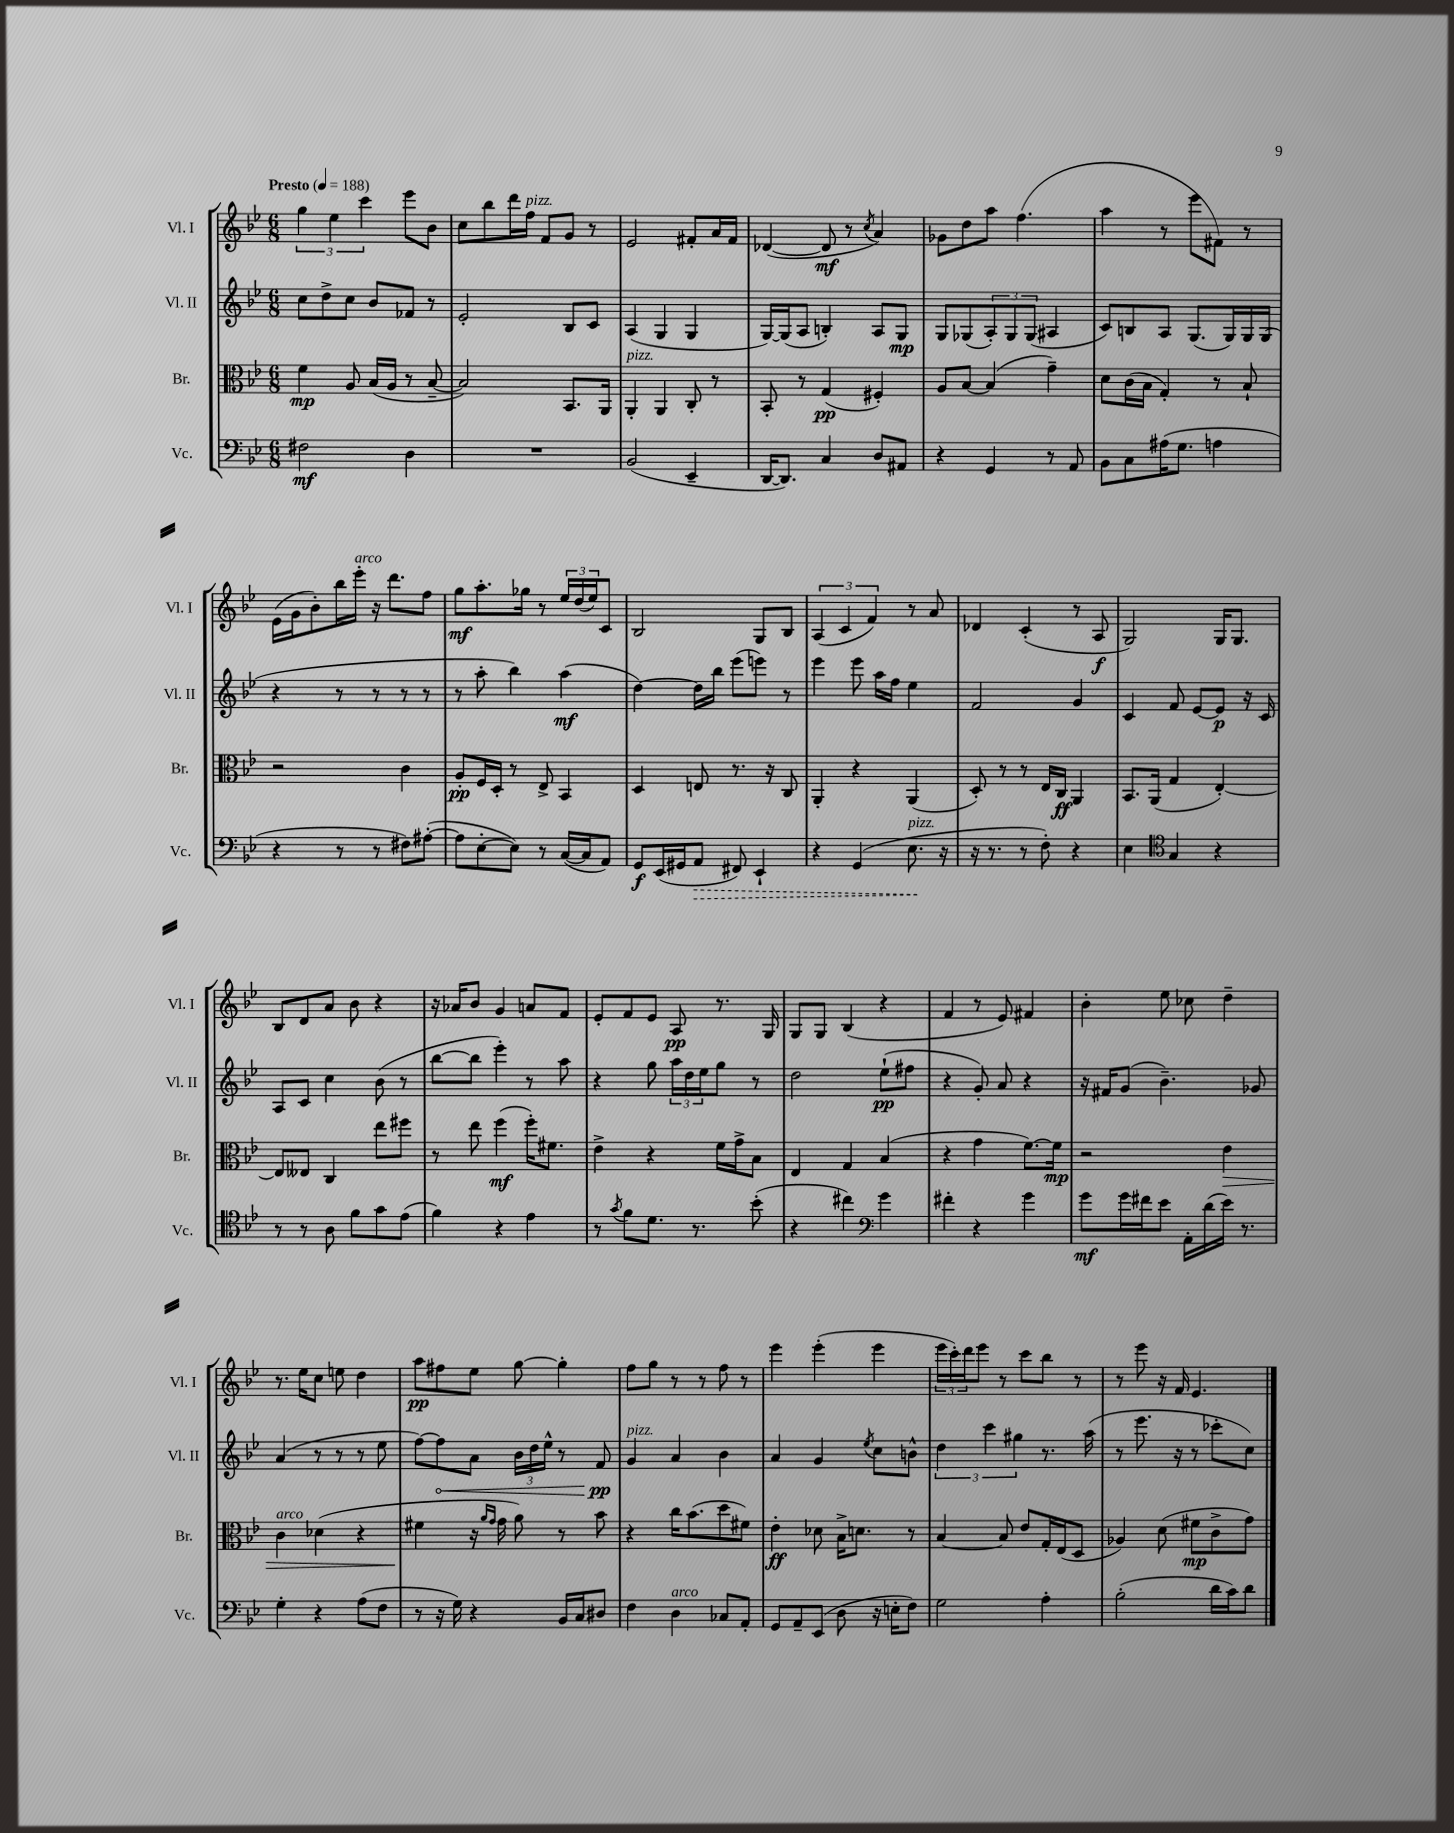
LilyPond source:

<<
\new StaffGroup <<
\new Staff = "s0" \with { instrumentName = "Vl. I" shortInstrumentName = "Vl. I" } {
    \clef treble \key bes \major \numericTimeSignature \time 6/8 \tempo "Presto" 4 = 188
    \tuplet 3/2 { g''4 ees''4 c'''4 } ees'''8 bes'8 |
    c''8 bes''8 d'''16 f''16^\markup { \italic "pizz." } f'8 g'8 r8 |
    ees'2 fis'8-. a'16 fis'16 |
    des'4~( des'8\mf r8 \acciaccatura { c''8 } a'4) |
    ges'8 d''8 a''8 f''4.( |
    a''4 r8 ees'''8 fis'8) r8 |
    ees'16( g'16 bes'8-.) bes''16 ees'''16-.^\markup { \italic "arco" } r16 d'''8. f''8 |
    g''8\mf a''8.-. ges''16 r8 \tuplet 3/2 { ees''16 d''16( ees''16) } c'8 |
    bes2 g8 bes8 |
    \tuplet 3/2 { a4( c'4 f'4) } r8 a'8 |
    des'4 c'4-.( r8 a8\f |
    g2) g16 g8. |
    bes8 d'8 a'8 bes'8 r4 |
    r16 aes'16 bes'8 g'4 a'8 f'8 |
    ees'8-. f'8 ees'8 a8\pp r8. g16 |
    g8 g8 bes4( r4 |
    f'4 r8 ees'8) fis'4 |
    bes'4-. ees''8 ces''8 d''4-- |
    r8. ees''16 c''8 e''8 d''4 |
    a''8\pp fis''8 ees''8 g''8~ g''4-. |
    f''8 g''8 r8 r8 f''8 r8 |
    ees'''4 ees'''4-.( ees'''4 |
    \tuplet 3/2 { ees'''16 c'''16-.) d'''16 } ees'''8 r8 c'''8 bes''8 r8 |
    r8 ees'''8 r16 f'16 ees'4. \bar "|." |
}
\new Staff = "s1" \with { instrumentName = "Vl. II" shortInstrumentName = "Vl. II" } {
    \clef treble \key bes \major \numericTimeSignature \time 6/8
    c''8 d''8-> c''8 bes'8 fes'8 r8 |
    ees'2-. bes8 c'8 |
    a4( g4 g4 |
    g16~) g16( a8 b4-.) a8 g8\mp |
    g8 ges8( \tuplet 3/2 { a8-.) ges8 ges8( } ais4 |
    c'8) b8 a8 g8.( g16) g16 g16( |
    r4 r8 r8 r8 r8 |
    r8 a''8-. bes''4) a''4\mf( |
    d''4~) d''16 bes''16 ees'''8( e'''8) r8 |
    ees'''4 ees'''8 a''16 f''16 ees''4 |
    f'2 g'4 |
    c'4 f'8 ees'8~ ees'8\p r16 c'16 |
    a8 c'8 c''4 bes'8( r8 |
    bes''8~ bes''8 ees'''4-.) r8 a''8 |
    r4 g''8 \tuplet 3/2 { a''16 d''16 ees''16 } g''8 r8 |
    d''2 ees''8-!\pp( fis''8 |
    r4 g'8-.) a'8 r4 |
    r16 fis'16 g'8( bes'4.--) ges'8 |
    a'4( r8 r8 r8 ees''8 |
    f''8~) \once \override Hairpin.circled-tip = ##t f''8\< a'8 \tuplet 3/2 { bes'16 d''16 ees''16-^ } r8 f'8\pp\! |
    g'4^\markup { \italic "pizz." } a'4 bes'4 |
    a'4 g'4 \acciaccatura { ees''8 } c''8 b'8-^ |
    \tuplet 3/2 { d''4 c'''4 gis''4 } r8. a''16( |
    r8 ees'''8. r16 r8 ces'''8-. c''8) \bar "|." |
}
\new Staff = "s2" \with { instrumentName = "Br." shortInstrumentName = "Br." } {
    \clef alto \key bes \major \numericTimeSignature \time 6/8
    f'4\mp a8 bes16( a16 r8 bes8~-- |
    bes2) bes,8. a,16 |
    a,4-.^\markup { \italic "pizz." } a,4 c8-. r8 |
    bes,8-. r8 g4\pp( fis4-.) |
    a8 bes8~ bes4( g'4--) |
    d'8 c'16( bes16 g4-.) r8 bes8-! |
    r2 c'4 |
    a8-.\pp f16 d16-. r8 ees8-> bes,4 |
    d4 e8 r8. r16 c8 |
    a,4-. r4 a,4( |
    d8-.) r8 r8 ees16 c16\ff a,4 |
    bes,8. a,16( g4 ees4~-.) |
    ees8 eeses8 c4 ees''8 fis''8 |
    r8 ees''8 f''4\mf( f''16-.) fis'8. |
    ees'4-> r4 f'16 g'16-> bes8 |
    ees4 g4 bes4( |
    r4 g'4 f'8.~) f'16\mp |
    r2 ees'4\> |
    c'4^\markup { \italic "arco" } des'4( r4 |
    fis'4\! r16 \grace { a'16 g'16 } g'16 a'8) r8 bes'8 |
    r4 c''16 bes'8.( d''8 fis'8) |
    ees'4-.\ff des'8 bes16-> d'8. r8 |
    bes4~ bes8 ees'8 g16-. ees16( d8 |
    aes4) d'8( fis'8\mp c'8-> g'8) \bar "|." |
}
\new Staff = "s3" \with { instrumentName = "Vc." shortInstrumentName = "Vc." } {
    \clef bass \key bes \major \numericTimeSignature \time 6/8
    fis2\mf d4 |
    R2. |
    bes,2( ees,4-- |
    d,16~ d,8.) c4 d8 ais,8 |
    r4 g,4 r8 a,8 |
    bes,8 c8 ais16( g8. a4 |
    r4 r8 r8 fis8) ais8~-.( |
    ais8 ees8~-. ees8) r8 c16~( c16 a,8) |
    g,8\f ees,16( gis,16 \once \override Hairpin.style = #'dashed-line a,8\> fis,8) ees,4-! |
    r4 g,4( ees8.\!^\markup { \italic "pizz." } r16 |
    r16 r8. r8 f8-.) r4 |
    ees4 \clef tenor g4 r4 |
    r8 r8 a8 f'8 g'8 ees'8( |
    f'4) r4 ees'4 |
    r8 \acciaccatura { g'8 } f'8 d'8. r8. bes'8-.( |
    r4 cis''4) \clef bass g'4 |
    fis'4-. r4 g'4 |
    g'8\mf g'16 fis'16 ees'8 a,16-. d'16( ees'16) r8. |
    g4-. r4 a8( f8 |
    r8 r16 g16) r4 bes,16 c16 dis8 |
    f4 d4^\markup { \italic "arco" } ces8 a,8-. |
    g,8 a,8-- ees,8( d8 r16 e16-. f8) |
    g2 a4-. |
    bes2-.( d'16 c'16) d'8 \bar "|." |
}
>>
>>
\layout { \context { \Score \remove "Bar_number_engraver" } }
